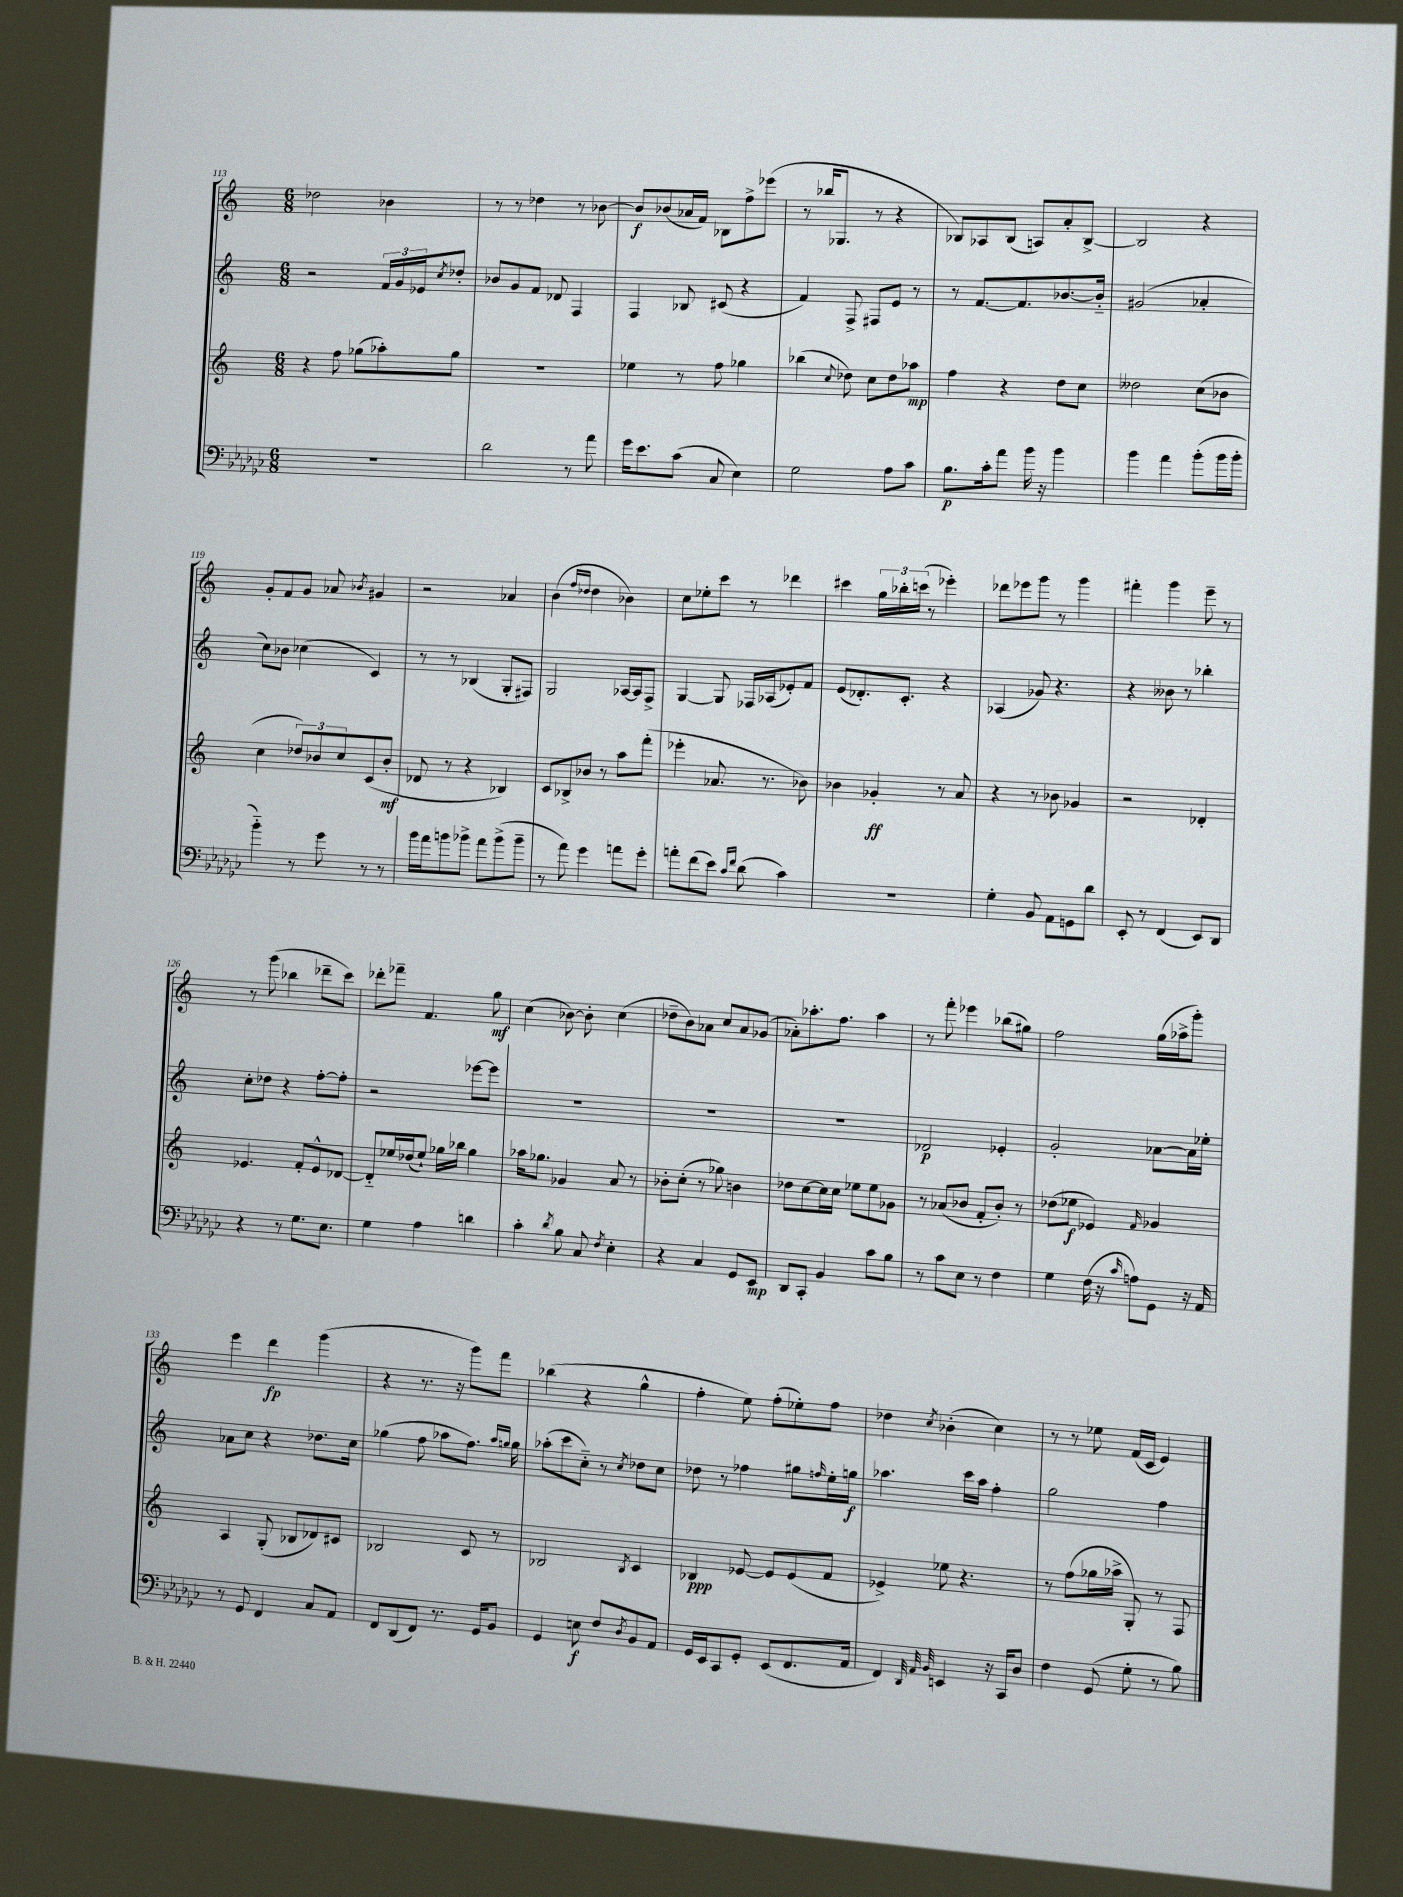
<<
\new StaffGroup <<
\new Staff = "s0" {
    \clef treble \key c \major \numericTimeSignature \time 6/8
    des''2 bes'4 |
    r8 r8 des''4 r8 bes'8~ |
    bes'8\f bes'8( aes'16 f'16) bes8 f''8-> ees'''8( |
    r8 bes''16 ges8. r8 r4 |
    bes8) aes8 bes8( a8) a'8-. bes8~-> |
    bes2 r4 |
    g'8-. f'8 g'8 aes'8 \acciaccatura { bes'8 } gis'4 |
    r2 aes'4 |
    b'4( \grace { f''16 des''16 } des''4 bes'4) |
    c''8 ees''8-. c'''8 r8 des'''4 |
    cis'''4 \tuplet 3/2 { g''16 bes''16-. c'''16( } r8 ees'''4-.) |
    des'''8 ees'''8 g'''8 r8 g'''4 |
    fis'''4-. g'''4 e'''8-- r8 |
    r8 g'''8( bes''4 des'''8-- c'''8) |
    des'''8-. fes'''8-- f'4. g''8\mf |
    c''4( bes'8~) bes'8-. c''4( |
    des''8-- b'8) aes'8 c''8 aes'8 ges'8( |
    aes'8-.) aes''8.-. f''8. aes''4 |
    r8 f'''8-. ees'''4 bes''8( gis''8) |
    f''2 g''16( aes''16-> g'''8-.) |
    e'''4 d'''4\fp g'''4( |
    r4 r8. r16 g'''8) f'''8 |
    bes''4( r4 g''4-^ |
    f''4-. e''8) f''8-.( ees''8-.) f''8 |
    des''4 \acciaccatura { c''8 } bes'4-.( c''4) |
    r8 r8 ees''8 f'16( c'16 e'4) \bar "|." |
}
\new Staff = "s1" {
    \clef treble \key c \major \numericTimeSignature \time 6/8
    r2 \tuplet 3/2 { f'16 g'16 ees'16 } \acciaccatura { c''8 } des''8-. |
    bes'8 g'8 f'8 des'8 f4 |
    f4 bes8 cis'8( r4 |
    f'4) f8-> fis8 e'8 r8 |
    r8 f'8.~ f'8. bes'8.~ bes'16-_ |
    gis'2( aes'4-. |
    c''8) bes'8 ces''4( c'4) |
    r8 r8 bes4( g8-. fis8) |
    g2 aes16~ aes16 f8-> |
    g4~ g8 fes16 aes16( ees'8-.) f'8 |
    e'8( des'8.-.) c'8.-. r4 |
    aes4( ges'8) r4. |
    r4 beses'8 r8 bes''4-. |
    c''8-. des''8 r4 f''8~-. f''8-. |
    r2 ees'''8~ ees'''8 |
    R2. |
    R2. |
    R2. |
    des'2\p ees'4-. |
    g'2-. aes'8~ aes'16 ees''16-. |
    aes'8 c''8 r4 des''8. c''16 |
    ges''4( f''8 aes''8 f''8.) \grace { aes''16 g''16 } g''16 |
    aes''8-.( c'''8 c''8-_) r8 \acciaccatura { c''8 } des''8 c''8 |
    des''8 r8 fes''4 gis''8 \grace { f''16 } e''16-. g''16\f |
    aes''4. c'''16 aes''16 f''4-. |
    g''2 f''4 \bar "|." |
}
\new Staff = "s2" {
    \clef treble \key c \major \numericTimeSignature \time 6/8
    r4 f''8 ges''8( aes''8-.) ges''8 |
    R2. |
    ees''4 r8 f''8 ges''4 |
    bes''4( \appoggiatura { c''8 } des''8) c''8 des''8 aes''8\mp |
    f''4 r4 d''8 c''8 |
    deses''2 c''8( bes'8 |
    c''4 \tuplet 3/2 { des''8) bes'8 c''8 } c'8( bes'8-.\mf |
    des'8 r8 r4 bes4) |
    c'8 bes8-> bes'8 r8 a''8 f'''8-.( |
    ees'''4-. aes'8. r8. bes'8) |
    bes'4 ges'4-.\ff r8 a'8 |
    r4 r8 bes'8 ges'4 |
    r2 des'4-. |
    ees'4. f'8-. ees'8-^ des'8~ |
    des'8-_ ees''16 des''16( ees''8-!) ges''16 bes''16 ges''4 |
    aes''16 ges''8. ges'4 a'8 r8 |
    bes'8-. c''8-.( r8 ges''8) b'4 |
    des''8 c''8~ c''16 c''16 ees''8 ees''8 ges'8 |
    r8 aes'8( bes'8 f'8-. bes'8-.) r8 |
    des''8( ees''8\f ees'4) \grace { f'16 } ges'4 |
    a4 g8-.( bes8 des'8) cis'8 |
    bes2 c'8 r8 |
    bes2 \acciaccatura { bes8 } c'4 |
    bes4\ppp ees'8~ ees'8 ees'8( f'8 |
    ees'4->) ees''8 r4. |
    r8 f''8( ges''16 aes''16-> g8-.) r8 f8 \bar "|." |
}
\new Staff = "s3" {
    \clef bass \key ges \major \numericTimeSignature \time 6/8
    R2. |
    des'2 r8 aes'8 |
    ges'16 ees'8. ces'8( ces8 ees4) |
    ges2 aes8 ces'8 |
    bes8.\p ces'16-. aes'8 bes'16 r16 bes'4 |
    bes'4 aes'4 bes'8-.( bes'16 bes'16-. |
    bes'4-_) r8 ges'8 r8 r8 |
    bes'16 aes'16 b'8 bes'8-> aes'8 bes'8->( bes'8-- |
    r8 aes'8) ges'4 a'8 ges'8-. |
    a'8-. f'8( ees'8) \grace { ces'16 f'16 } des'8( ces'4) |
    R2. |
    ges4-. bes,8 aes,8 g,8 des'8 |
    ees,8-. r8 f,4( ees,8) des,8 |
    r4 r8 ges8. ees8. |
    ges4 aes4 d'4 |
    ces'4-. \acciaccatura { des'8 } bes8 ces8 \acciaccatura { f8 } ees4-. |
    r4 ces4 ges,8 ees,8\mp |
    des,8 ces,8-. bes,4 ces'8 bes8 |
    r8 ces'8 ees8 r8 f4 |
    ges4 f16( r16 \grace { ces'16 } a8) ges,8 r16 aes,16 |
    r8 ges,8 f,4 ces8 aes,8 |
    f,8 des,8( f,8) r8. ges,16 bes,8 |
    ges,4 e8\f f8 \acciaccatura { des8 } bes,8 aes,8 |
    ges,16 ees,16 ces,8 ges,8-. ees,8( f,8. aes,16 |
    f,4) \grace { des,32 aes,32 bes,32 } e,4 r16 ces,16 des8 |
    f4 ges,8( ges8-. r8 bes8) \bar "|." |
}
>>
>>
\layout { \context { \Score currentBarNumber = #113 } }
